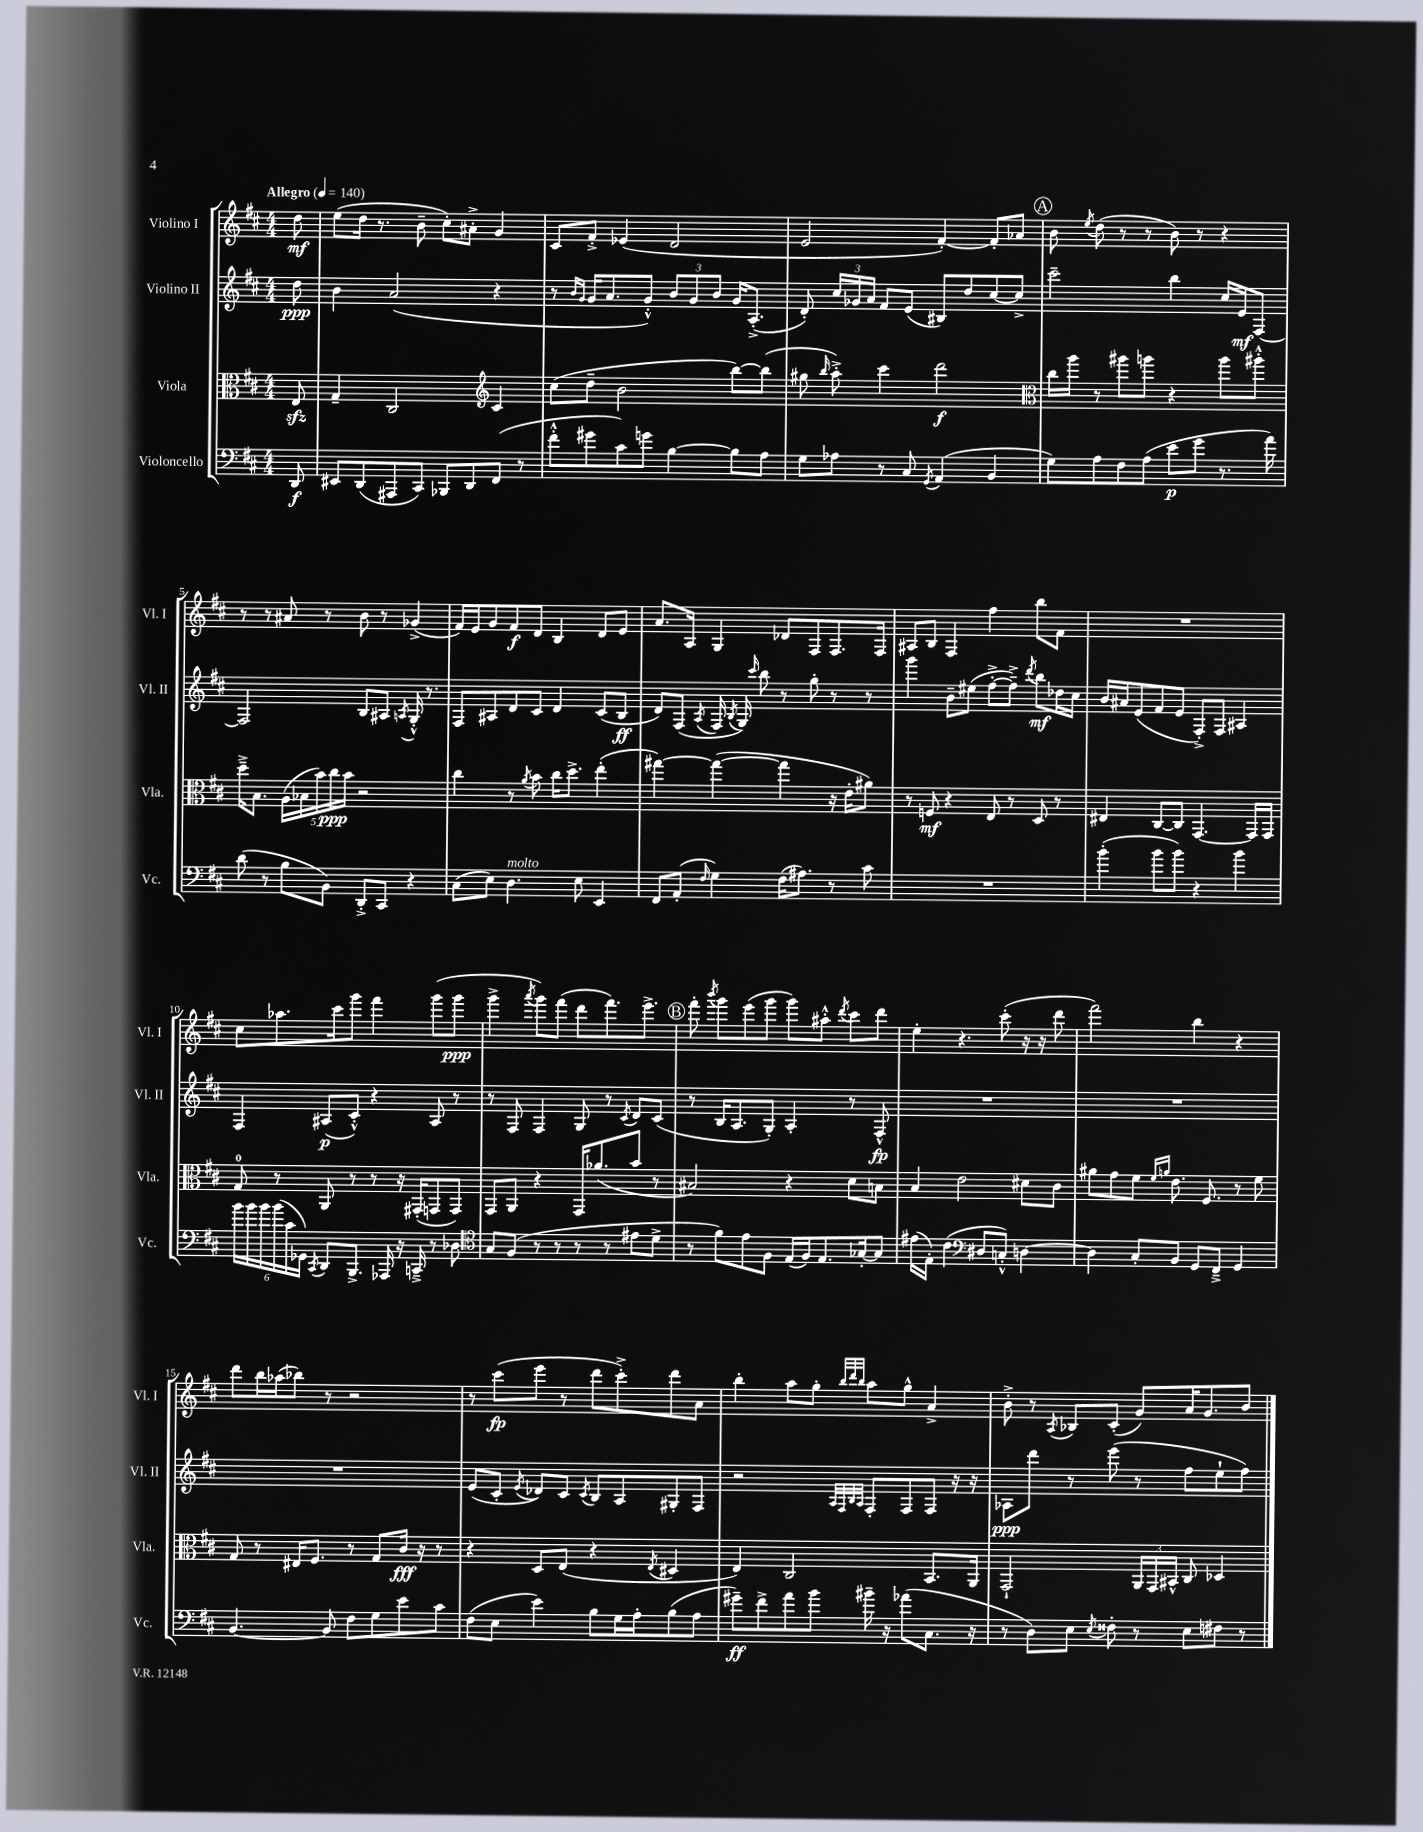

**kern	**dynam	**kern	**dynam	**kern	**dynam	**kern	**dynam
*part4	*part4	*part3	*part3	*part2	*part2	*part1	*part1
*staff4	*staff4	*staff3	*staff3	*staff2	*staff2	*staff1	*staff1
*I"Violoncello	*	*I"Viola	*	*I"Violino II	*	*I"Violino I	*
*I'Vc.	*	*I'Vla.	*	*I'Vl. II	*	*I'Vl. I	*
*clefF4	*	*clefC3	*	*clefG2	*	*clefG2	*
*k[f#c#]	*	*k[f#c#]	*	*k[f#c#]	*	*k[f#c#]	*
*M4/4	*	*M4/4	*	*M4/4	*	*M4/4	*
*MM140	*	*MM140	*	*MM140	*	*MM140	*
=	=	=	=	=	=	=	=
!	!	!	!	!	!	!LO:TX:a:B:t=Allegro	!
8DD/	f	8Ezz/	.	8dd\	ppp	8dd\	mf
=1	=1	=1	=1	=1	=1	=1	=1
8EE#X/L	.	4G~/	.	4b\	.	(8ee\L	.
(8DD/	.	.	.	.	.	16dd\Jk	.
.	.	.	.	.	.	8.r	.
8AAA#X/	.	2C#/	.	(2a/	.	.	.
8CC#/J)	.	.	.	.	.	8b~\	.
8BBB-X/L	.	.	.	.	.	8cc#'\L)	.
8DD/	.	.	.	.	.	8a#X'^\J	.
*	*	*clefG2	*	*	*	*	*
(8FF#/J	.	4c#/	.	4r	.	4g/	.
8r	.	.	.	.	.	.	.
=2	=2	=2	=2	=2	=2	=2	=2
8f#'^^\L	.	(8cc#\L	.	8r	.	8c#/L	.
.	.	.	.	16qqb/LL	.	.	.
.	.	.	.	16qqg/JJ	.	.	.
8g#X\	.	8dd~\J	.	16g/KL	.	8f#'^/J	.
.	.	.	.	8.a/	.	.	.
8c#\)	.	2b\	.	.	.	(4e-X/	.
8gn\J	.	.	.	8g'^^/J)	.	.	.
[4B\	.	.	.	12b/L	.	2d/	.
.	.	.	.	12g/	.	.	.
.	.	.	.	12b/J	.	.	.
8B\L]	.	[8bb\L)	.	16g/KL	.	.	.
.	.	.	.	(8.A'^/J	.	.	.
8A\J	.	(8bb\J]	.	.	.	.	.
=3	=3	=3	=3	=3	=3	=3	=3
8G\L	.	8gg#X\	.	8d'/)	.	2e/	.
.	.	16qqbb/	.	.	.	.	.
8A-X\J	.	8aa'^\)	.	24cc#/LL	.	.	.
.	.	.	.	24g-X/	.	.	.
.	.	.	.	24a/JJ	.	.	.
8r	.	4ccc#\	.	8f#/L	.	.	.
8C#/	.	.	.	(8e/J	.	.	.
8qGG/	.	.	.	.	.	.	.
(4AA/	.	2ddd\	f	8B#X/L)	.	[4f#'/)	.
.	.	.	.	8dd/	.	.	.
4BB/	.	.	.	[8cc#/	.	8f#'/L]	.
.	.	.	.	8cc#^/J]	.	8a-X/J	.
!!LO:REH:place=s1:t=A
=4	=4	=4	=4	=4	=4	=4	=4
*	*	*clefC3	*	*	*	*	*
8G\L)	.	16cc#\LL	.	2ccc#~\	.	8b\	.
.	.	16aa\JJ	.	.	.	.	.
.	.	.	.	.	.	8qee/	.
8A\	.	8r	.	.	.	(8dd\	.
8F#\	.	8aa#X\L	.	.	.	8r	.
(8A\J	.	8aan\J	.	.	.	8r	.
8e\L	p	4r	.	4bb\	.	8b\)	.
8g\J	.	.	.	.	.	8r	.
8.r	.	8aa\L	.	16cc#/LL	.	4r	.
.	.	.	.	16e/J	mf	.	.
.	.	8aa#X'^^\J	.	[8F#/J	.	.	.
16a\)	.	.	.	.	.	.	.
!!LO:LB:g=z
=5	=5	=5	=5	=5	=5	=5	=5
(8d\	.	16dd~^\KL	.	2F#/]	.	8r	.
.	.	8.B\J	.	.	.	.	.
8r	.	.	.	.	.	8r	.
8B\L	.	(20A\LL	.	.	.	8a#X/	.
.	.	20B-X\	.	.	.	.	.
.	.	20b\)	.	.	.	.	.
8BB\J)	.	.	.	.	.	8r	.
.	.	20cc#\	ppp	.	.	.	.
.	.	20b\JJ	.	.	.	.	.
8DD'^/L	.	2r	.	8B/L	.	8b\	.
8CC#/J	.	.	.	8A#X/J	.	8r	.
.	.	.	.	8qAn/	.	.	.
4r	.	.	.	16G'^^/	.	(4g-X^/	.
.	.	.	.	8.r	.	.	.
=6	=6	=6	=6	=6	=6	=6	=6
(8C#\L	.	4cc#\	.	8F#/L	.	16f#/LL)	.
.	.	.	.	.	.	16e/J	.
8E\J)	.	.	.	8A#X/	.	8g/	.
!LO:TX:a:i:t=molto	!	!	!	!	!	!	!
4.D\	.	8r	.	8d/	.	8f#/	f
.	.	8qa/	.	.	.	.	.
.	.	8b\	.	8c#/J	.	8d/J	.
.	.	16cc#\KL	.	4d/	.	4B/	.
.	.	8.dd^\J	.	.	.	.	.
8E\	.	.	.	.	.	.	.
4EE/	.	(4ee'\	.	(8c#/L	.	8d/L	.
.	.	.	.	8B/J	ff	8e/J	.
=7	=7	=7	=7	=7	=7	=7	=7
8FF#/L	.	[4gg#X\)	.	8d/L)	.	8.a/L	.
(8AA'/J	.	.	.	(8F#/J	.	.	.
.	.	.	.	.	.	16A/Jk	.
16qqF#/	.	.	.	8qA/	.	.	.
4G\)	.	(4gg#\_	.	16F#/	.	4G/	.
.	.	.	.	8qB/	.	.	.
.	.	.	.	16G/)	.	.	.
.	.	.	.	16qqccc#/	.	.	.
.	.	.	.	8bb\	.	.	.
(16F#\KL	.	4gg#\]	.	8r	.	8d-X/L	.
8.A#X\J)	.	.	.	.	.	.	.
.	.	.	.	8gg'\	.	8F#/	.
8r	.	16r	.	8r	.	8.F#/	.
.	.	16e'\KL	.	.	.	.	.
8c#\	.	8a#X\J)	.	8r	.	.	.
.	.	.	.	.	.	16F#/Jk	.
=8	=8	=8	=8	=8	=8	=8	=8
1r	.	8r	.	4ggg\	.	8A#X/L	.
.	.	8Fn/	mf	.	.	8B/J	.
.	.	4r	.	8b~\L	.	4F#/	.
.	.	.	.	(8ee#X\J	.	.	.
.	.	8E/	.	[8ff#'^\L	.	4ff#\	.
.	.	8r	.	8ff#~^\J])	.	.	.
.	.	.	.	8qddd/	.	.	.
.	.	8D/	.	8bb\L	mf	8bb\L	.
.	.	8r	.	16dd-X\L	.	8f#\J	.
.	.	.	.	16cc#\JJ	.	.	.
=9	=9	=9	=9	=9	=9	=9	=9
(4b'\	.	4E#X/	.	16b/LL	.	1r	.
.	.	.	.	16a#X/J	.	.	.
.	.	.	.	(8e/	.	.	.
8b\L	.	[8C#/L	.	8f#/	.	.	.
8b\J)	.	8C#/J]	.	8e/J	.	.	.
4r	.	[4.GG/	.	8F#'^/L)	.	.	.
.	.	.	.	8F#/J	.	.	.
4b\	.	.	.	4A#X/	.	.	.
.	.	16GG/LL]	.	.	.	.	.
.	.	16GG/JJ	.	.	.	.	.
!!LO:LB:g=z
=10	=10	=10	=10	=10	=10	=10	=10
24b\LL	.	8G/	.	4F#/	.	8cc#\L	.
24b\	.	.	.	.	.	.	.
24b\	.	.	.	.	.	.	.
(24b\	.	8r	.	.	.	8.aa-X\	.
24c#\	.	.	.	.	.	.	.
24GG-X\JJ)	.	.	.	.	.	.	.
8qCC#/	.	.	.	.	.	.	.
8DD/L	.	8AA/	.	(8A#X/L	p	.	.
.	.	.	.	.	.	16ccc#\k	.
8.BBB^/J	.	8r	.	8c#'^^/J)	.	8ggg\J	.
.	.	8r	.	4r	.	4fff#\	.
16AAA-X/	.	.	.	.	.	.	.
16r	.	16r	.	.	.	.	.
16CCn~^/	.	(16GG#X'/KL	.	.	.	.	.
8r	.	8GGn/	.	8A#/	.	(8ggg\L	.
8D-X\	.	8GG/J)	.	8r	.	8ggg\J	ppp
=11	=11	=11	=11	=11	=11	=11	=11
*clefC4	*	*	*	*	*	*	*
8G/L	.	8GG/L	.	8r	.	4ggg^\	.
(8F#/J	.	8AA/J	.	8F#/	.	.	.
.	.	.	.	.	.	8qaaa/	.
8r	.	4r	.	4F#/	.	8ggg\L)	.
8r	.	.	.	.	.	(8fff#\J	.
8r	.	16GG/KL	.	8G/	.	8ddd\L	.
.	.	(8.a-X/	.	.	.	.	.
8r	.	.	.	8r	.	8.fff#\)	.
.	.	.	.	8qc#/	.	.	.
8e#X\L	.	8b/J	.	8d/L	.	.	.
.	.	.	.	.	.	8.eee^\J	.
8d^\J	.	8r	.	(8c#/J	.	.	.
!!LO:REH:place=s1:t=B
=12	=12	=12	=12	=12	=12	=12	=12
8r	.	2B#X/)	.	8r	.	8fff#'\	.
.	.	.	.	.	.	8qbbb/	.
8f#\L)	.	.	.	16B/KL	.	8ggg\L	.
.	.	.	.	8.A/	.	.	.
8e\	.	.	.	.	.	(8eee\	.
8F#\J	.	.	.	8G'/J)	.	8ggg\J	.
(16E/LL	.	4r	.	4A'/	.	8ggg\L)	.
16F#/J)	.	.	.	.	.	.	.
8.E/	.	.	.	.	.	8aa#X'^^\J	.
.	.	.	.	.	.	8qddd/	.
.	.	8d\L	.	8r	.	8ccc#\L	.
[16G-X'/k	.	.	.	.	.	.	.
8G-/J]	.	8Bn\J	.	8F#^^/	fp	8ddd\J	.
=13	=13	=13	=13	=13	=13	=13	=13
(16e#X\LL	.	4B/	.	1r	.	4ee'\	.
16E'\JJ)	.	.	.	.	.	.	.
(4.c#\	.	.	.	.	.	.	.
.	.	2e\	.	.	.	4.r	.
*clefF4	*	*	*	*	*	*	*
8D#X/L	.	.	.	.	.	.	.
8Cn'^^/J)	.	.	.	.	.	(8ccc#'\	.
[4Dn\	.	8d#X\L	.	.	.	16r	.
.	.	.	.	.	.	16r	.
.	.	8c#\J	.	.	.	8ddd\	.
=14	=14	=14	=14	=14	=14	=14	=14
4D\]	.	8a#X\L	.	1r	.	2fff#\)	.
.	.	8g\	.	.	.	.	.
8C#'/L	.	8f#\J	.	.	.	.	.
.	.	16qqf#/LL	.	.	.	.	.
.	.	16qqan/JJ	.	.	.	.	.
8BB/J	.	8.e\	.	.	.	.	.
8GG/L	.	.	.	.	.	4bb\	.
.	.	8.F#/	.	.	.	.	.
8FF#~^/J	.	.	.	.	.	.	.
4GG/	.	8r	.	.	.	4r	.
.	.	8f#\	.	.	.	.	.
!!LO:LB:g=z
=15	=15	=15	=15	=15	=15	=15	=15
[4.BB/	.	8G/	.	1r	.	8ddd\L	.
.	.	8r	.	.	.	16bb\L	.
.	.	.	.	.	.	(16aa-X\J	.
.	.	16E#X/KL	.	.	.	8bb-X\J)	.
.	.	8.F#/J	.	.	.	.	.
8BB/]	.	.	.	.	.	8r	.
8F#\L	.	8r	.	.	.	2r	.
8G\	.	8G/L	.	.	.	.	.
8e\	.	16c#/Jk	fff	.	.	.	.
.	.	16r	.	.	.	.	.
8c#\J	.	8r	.	.	.	.	.
=16	=16	=16	=16	=16	=16	=16	=16
(8F#\L	.	4r	.	(8e/L	.	8r	.
8E\J	.	.	.	8c#'/J	.	(8ccc#\L	fp
.	.	.	.	8qe/	.	.	.
4e\)	.	8D/L	.	8d-X/L)	.	8eee\J	.
.	.	(8E/J	.	8c#/J	.	8r	.
.	.	.	.	8qc#/	.	.	.
8B\L	.	4r	.	8B/L	.	8ddd\L	.
16G\L	.	.	.	8A/	.	8ccc#'^\)	.
16A'\J	.	.	.	.	.	.	.
.	.	8qE/	.	.	.	.	.
(8B\	.	4D#X/	.	8G#X'/	.	8ddd\	.
8A\J	.	.	.	8F#/J	.	8a\J	.
=17	=17	=17	=17	=17	=17	=17	=17
8g#X~\L)	ff	4E/)	.	2r	.	4bb'\	.
8f#^\	.	.	.	.	.	.	.
8a\	.	2C#/	.	.	.	8aa\L	.
8b\J	.	.	.	.	.	8gg'\J	.
.	.	.	.	32qqA/LLL	.	.	.
.	.	.	.	32qqF#/	.	32qqbb/LLL	.
.	.	.	.	32qqB/	.	32qqddd/	.
.	.	.	.	32qqA/JJJ	.	32qqbb/JJJ	.
16b#X~\	.	.	.	8F#'/L	.	8aa\L	.
16r	.	.	.	.	.	.	.
(8a-X\L	.	.	.	8F#/	.	8gg^^\J	.
8.C#\J	.	8.BB/L	.	8F#/J	.	4a^/	.
.	.	.	.	16r	.	.	.
16r	.	16AA/Jk	.	16r	.	.	.
=18	=18	=18	=18	=18	=18	=18	=18
8r	.	2GG`/	.	8A-X\L	ppp	8b'^\	.
8D\L)	.	.	.	8ddd\J	.	8r	.
.	.	.	.	.	.	8qA/	.
8E\J	.	.	.	8r	.	8B-X/L	.
8qE/	.	.	.	.	.	.	.
8F##X'\	.	.	.	(8eee\	.	(8c#'/J	.
8r	.	24AA/LL	.	8r	.	8g/L)	.
.	.	24GG/	.	.	.	.	.
.	.	24BB#X^^/JJ	.	.	.	.	.
8E\L	.	8C#/	.	8ff#\L	.	16a/K	.
.	.	.	.	.	.	8.g/	.
8F#X\J	.	4D-X/	.	8ee`\	.	.	.
8r	.	.	.	8ff#\J)	.	8b/J	.
==	==	==	==	==	==	==	==
*-	*-	*-	*-	*-	*-	*-	*-
